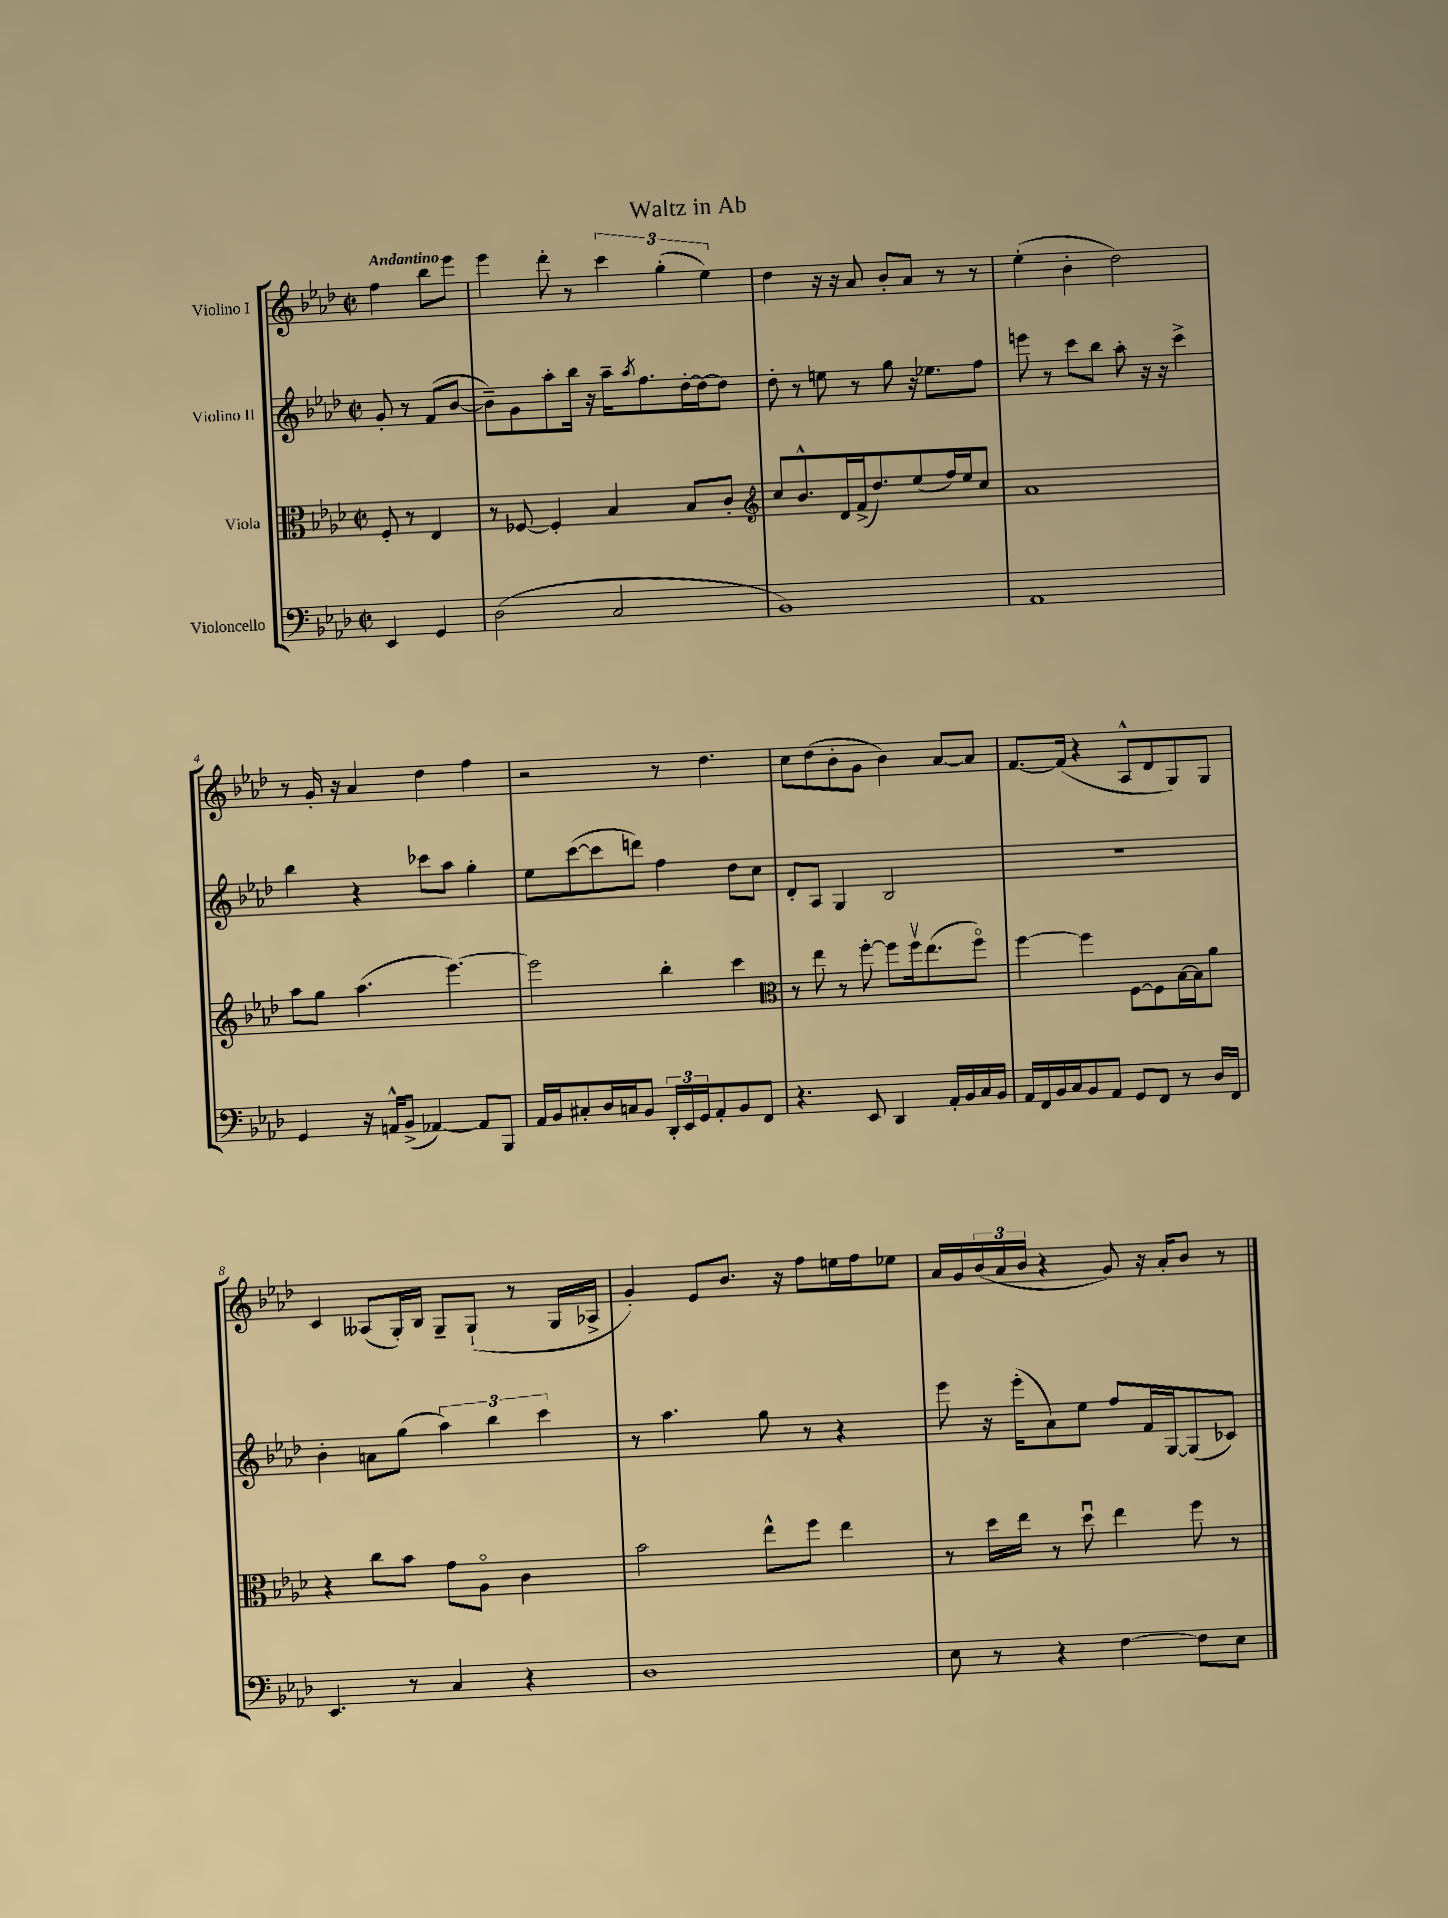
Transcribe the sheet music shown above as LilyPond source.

\header { title = "Waltz in Ab" }
<<
\new StaffGroup <<
\new Staff = "s0" \with { instrumentName = "Violino I" } {
    \clef treble \key aes \major \defaultTimeSignature \time 2/2 \partial 2 \tempo "Andantino"
    f''4 bes''8 ees'''8 |
    ees'''4 des'''8-. r8 \tuplet 3/2 { c'''4 g''4-.( ees''4) } |
    des''4 r16 r16 aes'8 bes'8-. aes'8 r8 r8 |
    ees''4-.( bes'4-. des''2) |
    r8 g'16-. r16 aes'4 des''4 f''4 |
    r2 r8 des''4. |
    c''8 des''8( bes'8-. g'8 bes'4) aes'8~ aes'8 |
    f'8.~ f'16( r4 aes8-^ des'8 g8) g8 |
    c'4 aeses8( g16-.) bes16 g8-- g8-!( r8 g16 aes16-> |
    g'4-.) ees'8 bes'8. r16 f''8 e''16 f''16 ees''8 |
    aes'16 g'16 \tuplet 3/2 { bes'16( aes'16 bes'16 } r4 g'8) r16 aes'16-. bes'8 r8 \bar "|." |
}
\new Staff = "s1" \with { instrumentName = "Violino II" } {
    \clef treble \key aes \major \defaultTimeSignature \time 2/2 \partial 2
    g'8-. r8 f'8( bes'8~ |
    bes'8--) g'8 aes''8-. bes''16 r16 aes''16-- \acciaccatura { aes''8 } f''8. des''16~-. des''16~ des''8 |
    des''8-. r8 e''8 r8 g''8 r16 ees''8. f''8 |
    e'''8 r8 c'''8 bes''8 aes''8-. r16 r16 c'''4-> |
    bes''4 r4 ces'''8 aes''8 g''4-. |
    ees''8 c'''8~( c'''8 d'''8) f''4 des''8 c''8 |
    des'8-. aes8 g4 bes2 |
    R1 |
    bes'4-. a'8 g''8( \tuplet 3/2 { aes''4) bes''4 c'''4 } |
    r8 aes''4. g''8 r8 r4 |
    ees'''8 r16 ees'''16-.( aes'8) ees''8 f''8 f'16 g16~ g8( ces'8) \bar "|." |
}
\new Staff = "s2" \with { instrumentName = "Viola" } {
    \clef alto \key aes \major \defaultTimeSignature \time 2/2 \partial 2
    f8-. r8 ees4 |
    r8 fes8~ fes4-. bes4 bes8 c'8-. |
    \clef treble c''8 bes'8.-^ des'16 f'16->( des''8.) ees''8( f''16) ees''16 c''8 |
    aes'1 |
    aes''8 g''8 aes''4.( ees'''4.~) |
    ees'''2 bes''4-. c'''4 |
    \clef alto r8 ees''8 r8 f''8~-. f''8 f''16\upbow ees''8.( f''8\flageolet) |
    f''4~ f''4 f8~ f8 bes16~ bes16 aes'8 |
    r4 c''8 bes'8 g'8 aes8\flageolet c'4 |
    bes'2 ees''8-^ f''8 ees''4 |
    r8 des''16 ees''16 r8 des''8\downbow ees''4 f''8 r8 \bar "|." |
}
\new Staff = "s3" \with { instrumentName = "Violoncello" } {
    \clef bass \key aes \major \defaultTimeSignature \time 2/2 \partial 2
    ees,4 g,4 |
    des2( c2 |
    bes,1) |
    aes,1 |
    g,4 r16 a,16-^ bes,8->( aes,4~) aes,8 bes,,8 |
    aes,16 bes,16 cis8-. des16 c16 bes,8 \tuplet 3/2 { des,16-. ees,16 g,16 } aes,8-. bes,8 f,8 |
    r4. ees,8 des,4 aes,16-. bes,16 c16 bes,16 |
    aes,16 f,16 bes,16 c16 bes,8 aes,8 g,8 f,8 r8 des16 f,16 |
    ees,4. r8 c4 r4 |
    des1 |
    ees8 r8 r4 f4~ f8 ees8 \bar "|." |
}
>>
>>
